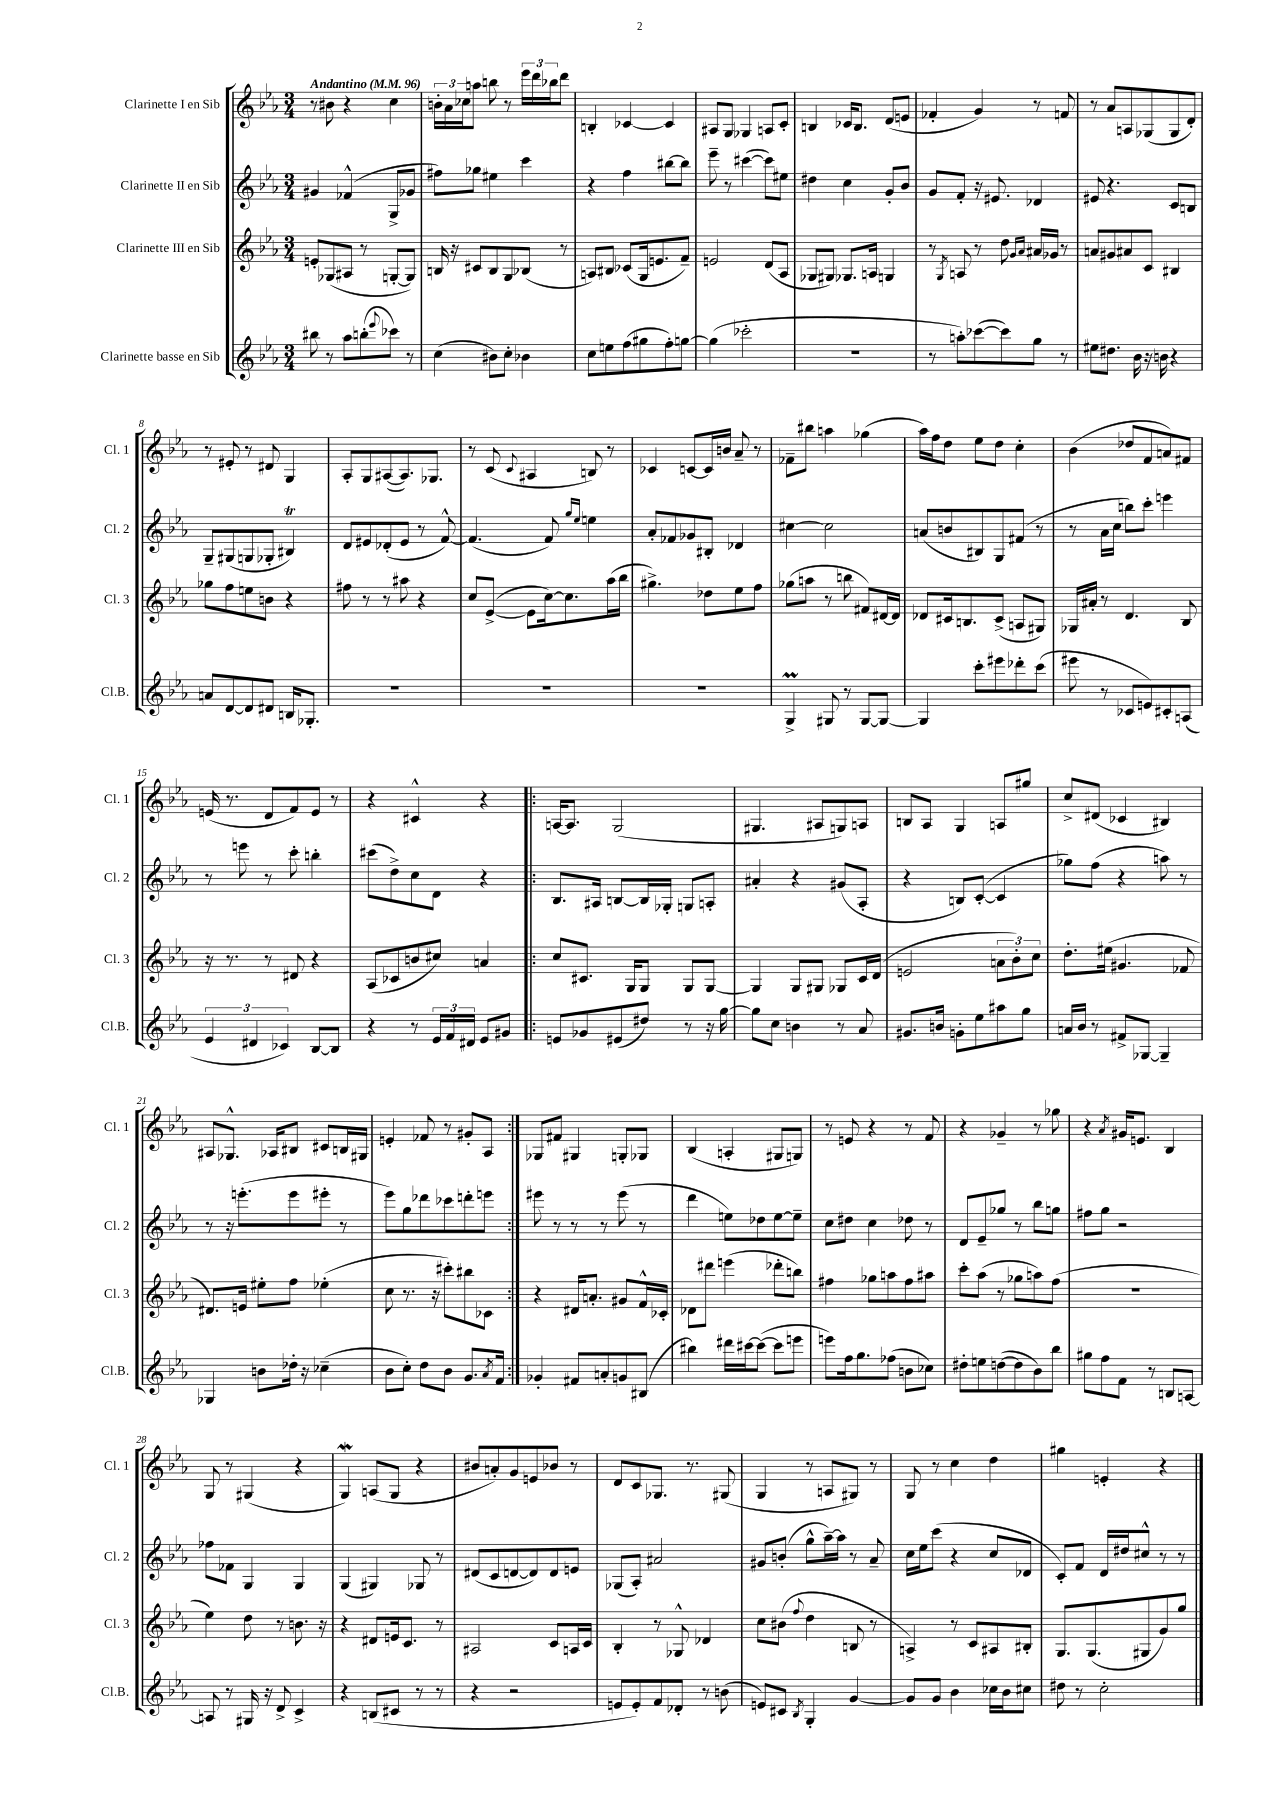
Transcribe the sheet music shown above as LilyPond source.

<<
\new StaffGroup <<
\new Staff = "s0" \with { instrumentName = "Clarinette I en Sib" shortInstrumentName = "Cl. 1" } {
    \clef treble \key ees \major \numericTimeSignature \time 3/4 \tempo "Andantino" 4 = 96
    r8 bis'8 r4 c''4 |
    \tuplet 3/2 { b'16-. aes'16 ces''16 } a''8 b''8 r8 \tuplet 3/2 { ees'''16 d'''16 bes''16 } d'''8 |
    b4-. ces'4~ ces'4 |
    ais8 g8 ges4 a8 c'8-. |
    b4 ces'16 b8. d'8( e'8 |
    fes'4-. g'4) r8 f'8 |
    r8 aes'8 a8 ges8( ges8 d'8-.) |
    r8 eis'8-. r8 dis'8 g4 |
    aes8-. g8 ais8~( ais8.) ges8. |
    r8 c'8( \appoggiatura { c'8 } ais4 b8) r8 |
    ces'4 c'8~ c'16 b'16 aes'8-- r8 |
    fes'8-- bis''8 a''4 ges''4( |
    aes''16) f''16 d''8 ees''8 d''8 c''4-. |
    bes'4( des''8 f'8 a'8) fis'8 |
    e'16( r8. d'8 f'8) e'8 r8 |
    r4 cis'4-^ r4 |
    \repeat volta 2 { a16~ a8. g2( |
    gis4. ais8 g8) a8 |
    b8 aes8 g4 a8 gis''8 |
    c''8-> dis'8( ces'4 bis4) |
    ais8 ges8.-^ aes16 bis8 cis'8 b16 gis16 |
    e'4-. fes'8 r8 gis'8-. aes8 | }
    ges8 fis'8 gis4 g8-. ges8 |
    bes4( a4-. gis8 g8) |
    r8 e'8 r4 r8 f'8 |
    r4 ges'4-- r8 ges''8 |
    r4 \acciaccatura { aes'8 } gis'16 e'8. bes4 |
    g8 r8 gis4( r4 |
    g4\mordent) a8( g8 r4 |
    bis'8 a'8-.) g'8 e'8 bes'8 r8 |
    d'8 c'8 ges8. r8. gis8( |
    g4 r8 a8 gis8) r8 |
    g8 r8 c''4 d''4 |
    gis''4 e'4-. r4 \bar "|." |
}
\new Staff = "s1" \with { instrumentName = "Clarinette II en Sib" shortInstrumentName = "Cl. 2" } {
    \clef treble \key ees \major \numericTimeSignature \time 3/4
    gis'4 fes'4-^( g8-> ges'8 |
    fis''8) ges''8 eis''4 c'''4 |
    r4 f''4 bis''8~ bis''8 |
    ees'''8-- r8 cis'''4~( cis'''8) eis''8 |
    dis''4 c''4 g'8-. bes'8 |
    g'8 f'8-. r16 eis'8. des'4 |
    eis'8 r4. c'8 b8 |
    g8-- gis8( g8 ges8-. bis4\trill) |
    d'8 eis'8 des'8-.( eis'8 r8 f'8~-^) |
    f'4.( f'8) \grace { g''16 ees''16 } e''4 |
    aes'8-. fes'8 ges'8 bis8-. des'4 |
    cis''4~ cis''2 |
    a'8( b'8 bis8) g8 fis'8( r8 |
    r8 aes'16 c''16 b''8) c'''8-. e'''4 |
    r8 e'''8 r8 c'''8-. b''4-. |
    cis'''8( d''8->) c''8 d'8 r4 |
    \repeat volta 2 { bes8. ais16 b8~ b16 ges16-. g8 a8-. |
    ais'4-. r4 gis'8( aes8-. |
    r4 b8) c'8~-.( c'4 |
    ges''8) f''8( r4 a''8) r8 |
    r8 r16 e'''8.-.( e'''8 eis'''8-. r8 |
    ees'''8) g''8 des'''8 ces'''8 d'''8-. e'''8 | }
    eis'''8 r8 r8 r8 eis'''8( r8 |
    d'''4 e''8) des''8 e''8~ e''8-- |
    c''8 dis''8 c''4 des''8 r8 |
    d'8 ees'8-- ges''8 r8 bes''8 g''8 |
    fis''8 g''8 r2 |
    fes''8 fes'8 g4 g4 |
    g4( gis4) ges8 r8 |
    dis'8( c'8 d'8~ d'8) d'8 e'8 |
    ges8( aes8-.) ais'2 |
    gis'8 b'8-.( g''8-^ aes''16~--) aes''16 r8 aes'8-- |
    c''16 ees''16 c'''8( r4 c''8 des'8 |
    c'8-.) f'8 d'16 dis''16 cis''8-^ r8 r8 \bar "|." |
}
\new Staff = "s2" \with { instrumentName = "Clarinette III en Sib" shortInstrumentName = "Cl. 3" } {
    \clef treble \key ees \major \numericTimeSignature \time 3/4
    e'8-. ges8( ais8 r8 g8~-. g8) |
    b16 r16 cis'8 b8 g8 bes8( r8 |
    a8) bis8 ces'8( g16 e'8. f'8--) |
    e'2 d'8( aes8 |
    ges8 gis8) ges8. a16 g4 |
    r8 \acciaccatura { g8 } a8 r8 d''8 \grace { g'16 aes'16 } ais'16 ges'16 r8 |
    a'8 gis'8 ais'8 c'8 bis4 |
    ges''8 f''8 e''8 b'8 r4 |
    fis''8 r8 r8 ais''8 r4 |
    c''8 ees'8~->( ees'8 c''16~) c''8. aes''16( bes''16 |
    gis''4.->) des''8 ees''8 f''8 |
    ges''8( a''8 r8 b''8 fis'8) dis'16~ dis'16 |
    des'8 cis'16 b8. cis'8->( a8 gis8) |
    ges16 ais'16-. r8 d'4. bes8 |
    r16 r8. r8 dis'8 r4 |
    aes8( ces'8 b'8 cis''8) a'4 |
    \repeat volta 2 { c''8 cis'8. g16 g8 g8 g8~ |
    g4 g8 gis8 ges8 c'16 d'16( |
    e'2 \tuplet 3/2 { a'8 bes'8-.) c''8 } |
    d''8.-. eis''16( gis'4. fes'8 |
    dis'8.) e'16 eis''8-. f''8 ees''4-.( |
    c''8 r8. r16 cis'''8-.) bis''8 ces'8 | }
    r4 dis'16 a'8.-. gis'8 f'16-^ ces'16-. |
    des'8 dis'''8 e'''4( des'''8-. b''8) |
    fis''4 ges''8 a''8 fis''8 ais''8 |
    c'''8-. aes''8( r8 ges''8 a''8) f''8( |
    R2. |
    ees''4) d''8 r8 b'8. r16 |
    r4 dis'8 e'16 c'8. r8 |
    ais2 c'8 a16 c'16 |
    bes4-. r8 ges8-^ des'4 |
    c''8 bis'8( \appoggiatura { f''8 } d''4 b8 r8 |
    a4->) r8 c'8 ais8 bis8-. |
    g8. g8.( gis8 g'8) g''8 \bar "|." |
}
\new Staff = "s3" \with { instrumentName = "Clarinette basse en Sib" shortInstrumentName = "Cl.B." } {
    \clef treble \key ees \major \numericTimeSignature \time 3/4
    bis''8 r8 aes''8 b''8-.( \appoggiatura { ees'''8 } ces'''8) r8 |
    c''4( bis'8) c''8-. bes'4 |
    c''8 e''8 f''8( gis''8 f''8-.) g''8~ |
    g''4( ces'''2-. |
    R2. |
    r8 a''8-.) ces'''8~( ces'''8) g''8 r8 |
    eis''8 dis''8. bes'16 r16 b'16 r4 |
    a'8 d'8~ d'8 dis'8 b16 ges8.-. |
    R2. |
    R2. |
    R2. |
    g4->\prall gis8 r8 gis8~ gis8~ |
    gis4 c'''8-. eis'''8 des'''8-. c'''8( |
    eis'''8 r8 ces'8 e'8) cis'8-. a8( |
    \tuplet 3/2 { ees'4 dis'4 ces'4) } bes8~ bes8 |
    r4 r8 \tuplet 3/2 { ees'16 f'16 dis'16 } ees'8 gis'8 |
    \repeat volta 2 { e'8 ges'8 eis'8( dis''8) r8 r16 g''16~ |
    g''8 c''8 b'4 r8 aes'8 |
    gis'8. b'16 g'8-. ees''8 ais''8 g''8 |
    a'16 bes'16 r8 fis'8-> ges8~ ges4-- |
    ges4 b'8 des''16-. r16 ces''4--( |
    bes'8 c''8-.) d''8 bes'8 g'8. \acciaccatura { aes'8 } f'16 | }
    ges'4-. fis'8 a'8-. g'8 bis8( |
    bis''4) dis'''16 cis'''16~ cis'''8~( cis'''8 e'''8 |
    e'''8) f''16 g''8. fes''8( b'8 ces''8) |
    dis''8-. e''8 d''8~( d''8 bes'8) bes''8 |
    gis''8 f''8 f'8 r8 b8 a8~ |
    a8 r8 gis16 r16 d'8-> c'4-> |
    r4 b8( cis'8 r8 r8 |
    r4 r2 |
    e'8 e'8-.) f'8 des'8-. r8 b'8( |
    e'8) cis'8 \acciaccatura { bes8 } g4-. g'4~ |
    g'8 g'8 bes'4 ces''16 bes'16 cis''8 |
    dis''8 r8 c''2-. \bar "|." |
}
>>
>>
